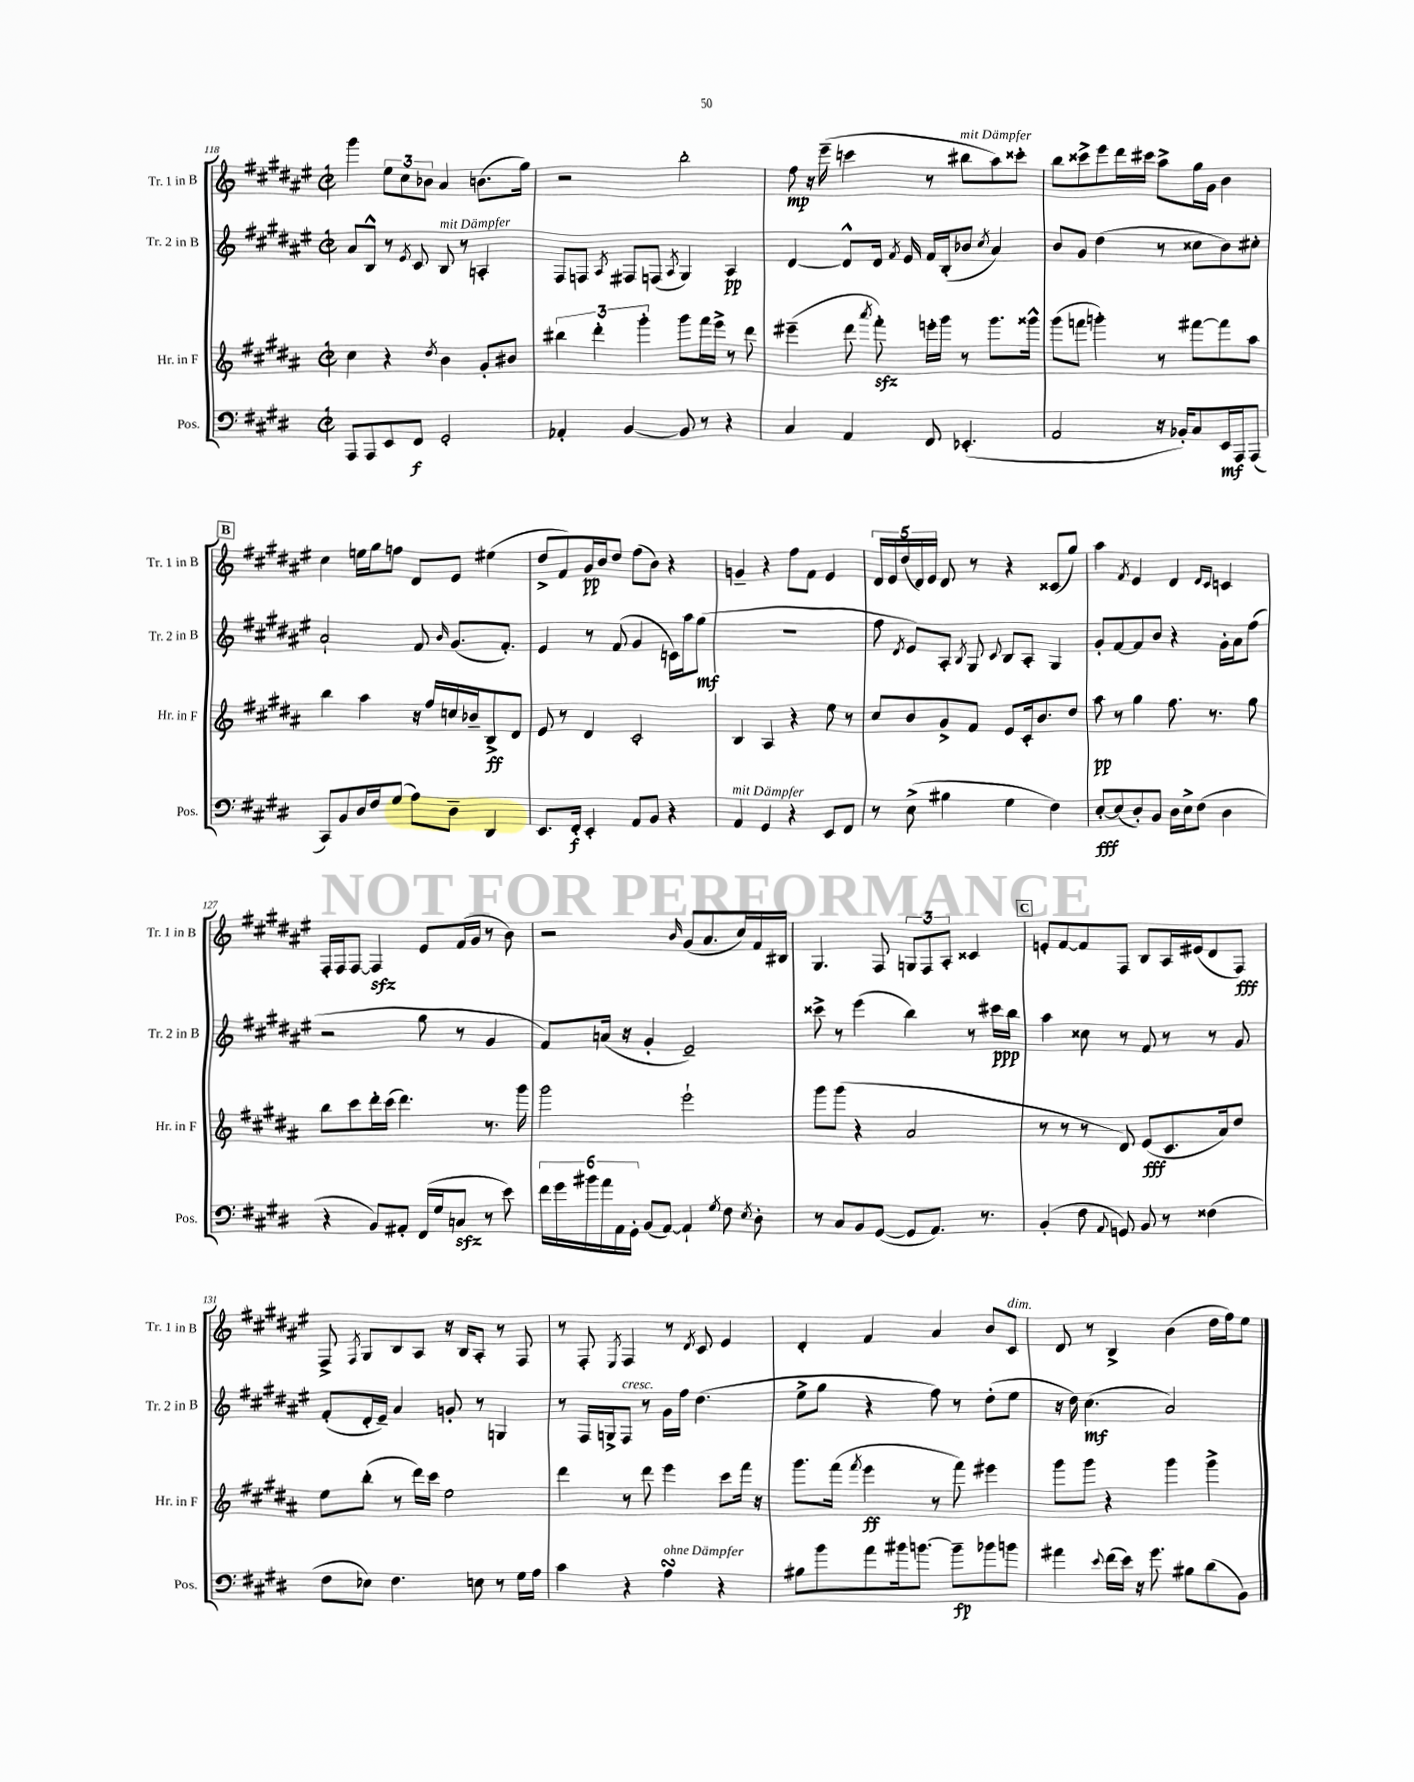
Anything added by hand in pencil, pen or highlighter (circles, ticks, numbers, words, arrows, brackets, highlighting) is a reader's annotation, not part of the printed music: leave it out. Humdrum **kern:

**kern	**kern	**kern	**kern
*staff4	*staff3	*staff2	*staff1
*clefF4	*clefG2	*clefG2	*clefG2
*k[f#c#g#d#]	*k[f#c#g#d#a#]	*k[f#c#g#d#a#e#]	*k[f#c#g#d#a#e#]
*M2/2	*M2/2	*M2/2	*M2/2
*met(c|)	*met(c|)	*met(c|)	*met(c|)
8AAA	4cc#	8a#	4ggg#
8AAA	.	8B^^	.
8EE	4r	8r	12ee#
.	.	.	12cc#
.	.	8qe#	.
8FF#	.	8c#	.
.	.	.	12b-
.	8qdd#	.	.
2GG#'	4b	8B	4a#
.	.	8r	.
.	8g#'	4A'	(8.b
.	8b#	.	.
.	.	.	16gg#)
=	=	=	=
4AA-'	6bb#	8F#	2r
.	.	8F	.
.	6ddd#'	.	.
.	.	8qA#	.
[4BB	.	8F#	.
.	6ggg#'	.	.
.	.	(8F	.
.	.	8qA#	.
8BB]	8ggg#	4G#)	2bb'
8r	16fff#	.	.
.	16eee^	.	.
4r	8r	4A#	.
.	8ddd#	.	.
=	=	=	=
4C#	(4eee#~	[4d#	8ff#
.	.	.	16r
.	.	.	(16eee#~
4AA	8ddd#	8d#^^]	4ccc
.	8qaaa#	.	.
.	8fff#')	16d#	.
.	.	8qf#	.
.	.	16e#	.
8FF#	16eee'	16f#	8r
.	16ggg#	(16B'	.
(4.EE-'	8r	8b-	8bb#
.	.	8qcc#	.
.	8.ggg#	4a#)	8aa#)
.	.	.	8ccc##'
.	16ggg##^^	.	.
=	=	=	=
2AA	(8ggg#	8b	8bb
.	8fff	8g#	8ccc##^
.	4ggg')	(4dd#	8eee#
.	.	.	16ddd#
.	.	.	16ccc#
16r	8r	8r	8aa#^
16BB-')	.	.	.
8C#	[8fff#	8cc##	16gg#
.	.	.	16g#
16EE	8fff#]	8b)	4b
16AAA	.	.	.
(8AAA	8aa#	8cc#'	.
=	=	=	=
8CC#)	4bb	2a#`	4cc#
8BB	.	.	.
16D#	4aa#	.	16ee
16F#	.	.	16gg#
(8G#	.	.	8ff
8A)	16r	8f#	8d#
.	16ff#	.	.
.	.	16qqb	.
8D#~	16cc	(8.g#	8e#
.	16b-~	.	.
4DD#	8B^	.	(4ee#
.	.	8.f#')	.
.	8d#	.	.
=	=	=	=
8.EE	8e	4e#	8dd#^
.	8r	.	8f#)
16FF#'	.	.	.
4EE'	4d#	8r	16g#
.	.	.	16b
.	.	(8f#	8dd#
8AA	2c#'	4g#	(8ff#
8BB	.	.	8b)
4r	.	16c)	4r
.	.	16aa#	.
.	.	(8gg#	.
=	=	=	=
4AA	4B	1r	4g~
4GG#	4A#	.	4r
4r	4r	.	8ff#
.	.	.	8f#
8EE	8ee	.	4e#
8FF#	8r	.	.
=	=	=	=
8r	8cc#	8ff#	20d#
.	.	.	20e#
.	.	.	(20dd#
.	.	8qd#	.
(8E^	8b	8e#)	.
.	.	.	20d#)
.	.	.	20e#
4B#	8g#^	8A#'	8d#
.	.	8qB	.
.	8f#	8G#	8r
.	.	8qqc#	.
4G#	8e	8B	4r
.	16c#'	8A#'	.
.	8.b	.	.
4F#)	.	4G#	(8c##
.	8dd#	.	8gg#)
=	=	=	=
[8E'	8aa#	8g#'	4aa#
(8E]	8r	[8f#	.
.	.	.	8qf#
8D#')	4gg#	8f#]	4e#
8BB	.	8b	.
16D#	8.ff#	4r	4d#
16E^	.	.	.
(8F#	.	.	.
.	8.r	.	.
.	.	.	16qqd#
.	.	.	16qqc#
4D#	.	16g#'	4c
.	.	16a#	.
.	8gg#	(8ff#	.
=	=	=	=
4r	8bb	2r	16F#'
.	.	.	16F#
.	8ccc#	.	[8F#
8BB)	16ddd#'	.	4F#]
.	(16ccc#	.	.
8AA#'	4.ddd#)	.	.
(16FF#	.	8gg#	8e#
16G#	.	.	.
8C	.	8r	(16f#
.	.	.	16g#
8r	8.r	4g#	8r
8e)	.	.	8b)
.	16ggg#	.	.
=	=	=	=
24f#	2ggg#	8f#)	2r
24g#	.	.	.
24b#	.	.	.
24a	.	(16a	.
24AA	.	.	.
.	.	16r	.
24GG#'	.	.	.
(8BB	.	4g#'	.
[8AA)	.	.	.
.	.	.	16qqb
4AA`]	2eee`	2e#~)	(8g#
.	.	.	8.a#
8qG#	.	.	.
8F#	.	.	.
.	.	.	16cc#)
8qE	.	.	.
8D#'	.	.	16f#
.	.	.	16B#
=	=	=	=
8r	8ggg#	8ccc##^	4.G#
8C#	(8ggg#	8r	.
8BB	4r	(4eee#	.
([8GG#	.	.	8F#
8GG#]	2a#	4bb)	12G
.	.	.	12F#
8.AA)	.	.	.
.	.	.	12A#'
.	.	8r	4c##
8.r	.	.	.
.	.	16ccc#	.
.	.	16bb	.
=	=	=	=
(4BB'	8r	4aa#	8e'
.	8r	.	[8f#
8F#	8r	8cc##	8f#]
8qqAA	.	.	.
8GG)	8d#)	8r	8F#
8BB	(8e	8f#	8B
8r	8.c#	8r	16A#
.	.	.	(16e#
(4F##	.	8r	8d#
.	16a#)	.	.
.	8dd#	8g#	8F#)
=	=	=	=
8F#	8ee	(8f#'	8F#^
.	.	.	8qF#
8E-)	(8bb'	16d#'	8G#
.	.	16e#~)	.
4.F#	8r	4a#	8B
.	16ddd#)	.	8A#
.	16ccc#	.	.
.	2ee	8g'	16r
.	.	.	16B
8E	.	8r	8A#'
8r	.	4G	8r
16G#	.	.	8F#
16A	.	.	.
=	=	=	=
4c#	4ddd#	8r	8r
.	.	16F#	8F#'
.	.	16G^	.
.	.	.	8qE#
4r	8r	8F#	4F#
.	8ddd#	8r	.
4A	4eee	16g#	8r
.	.	16ff#	.
.	.	.	8qd#
.	.	(4.dd#	8c#
4r	8ccc#	.	4e#
.	16fff#	.	.
.	16r	.	.
=	=	=	=
8B#	8.ggg#	8ee#^	4d#'
8b	.	8gg#	.
.	(16fff#	.	.
.	8qfff#	.	.
8a	4eee	4r	4f#
16b#	.	.	.
[8.b	.	.	.
.	8r	8ff#)	4a#
8b~]	8fff#)	8r	.
8b-	4eee#	(8dd#'	8b
8b	.	8ee#	8c#
=	=	=	=
4a#	8ggg#	16r	8d#
.	.	16dd#)	.
.	8ggg#	(4.cc#	8r
8qqe	.	.	.
(16f#	4r	.	4B^
16e)	.	.	.
16r	.	.	.
8.g#	.	.	.
.	4ggg#	2a#)	(4b
8B#	.	.	.
(8d#	4ggg#^	.	16dd#
.	.	.	16ff#)
8BB)	.	.	8ee#
==	==	==	==
*-	*-	*-	*-
